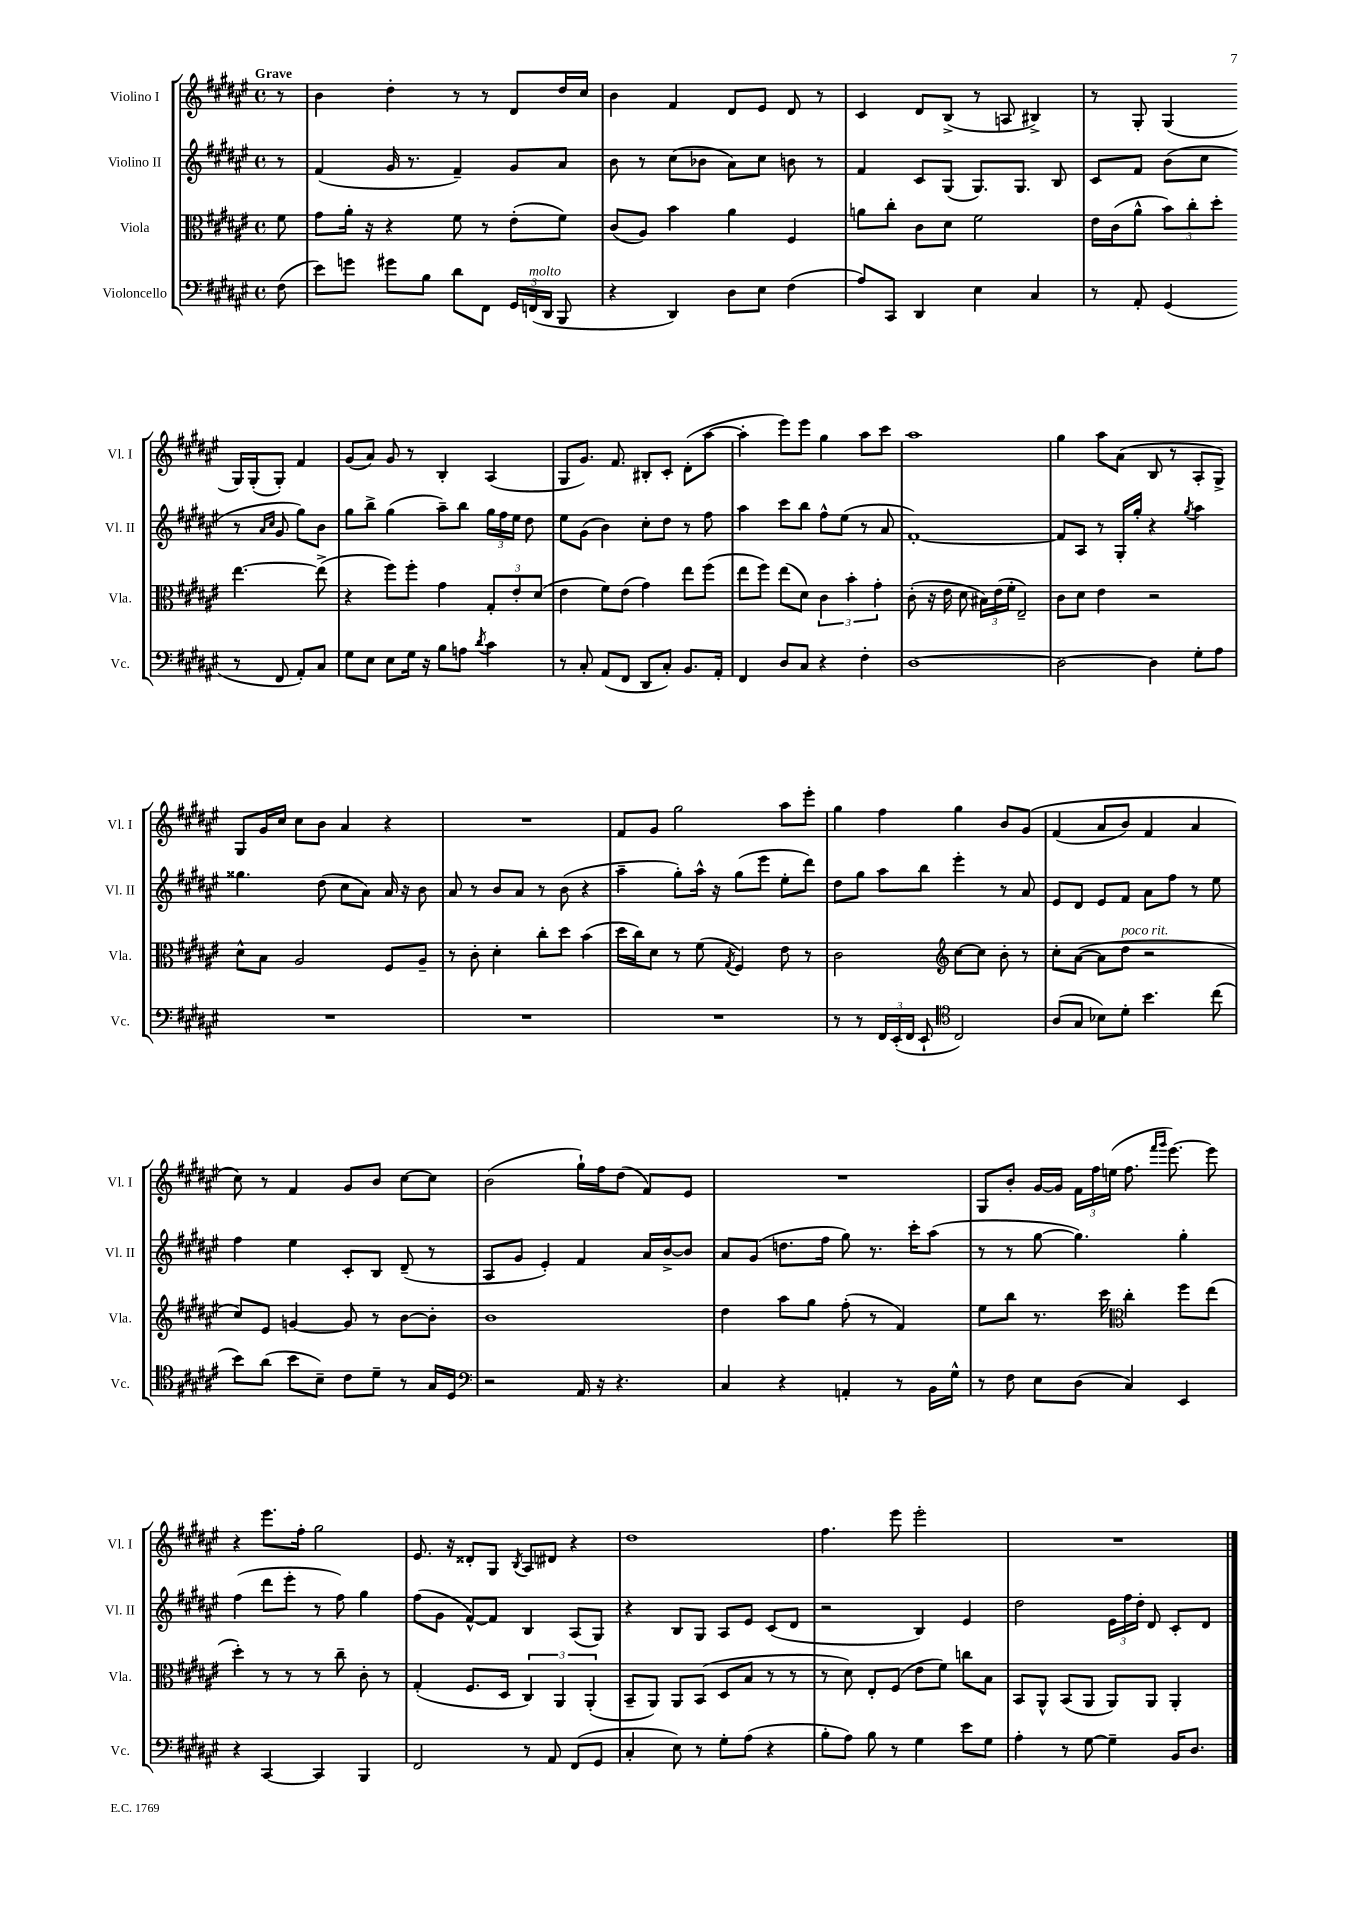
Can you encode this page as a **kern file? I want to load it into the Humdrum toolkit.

**kern	**kern	**kern	**kern
*staff4	*staff3	*staff2	*staff1
*clefF4	*clefC3	*clefG2	*clefG2
*k[f#c#g#d#a#e#]	*k[f#c#g#d#a#e#]	*k[f#c#g#d#a#e#]	*k[f#c#g#d#a#e#]
*M4/4	*M4/4	*M4/4	*M4/4
*met(c)	*met(c)	*met(c)	*met(c)
(8F#	8f#	8r	8r
=	=	=	=
8e#)	8g#	(4f#	4b
8g	16a#'	.	.
.	16r	.	.
8g#	4r	16g#	4dd#'
.	.	8.r	.
8B	.	.	.
8d#	8f#	4f#~)	8r
8FF#	8r	.	8r
24GG#	(8e#'	8g#	8d#
(24FF	.	.	.
24DD#	.	.	.
8BBB	8f#)	8a#	16dd#
.	.	.	16cc#
=	=	=	=
4r	(8c#	8b	4b
.	8A#)	8r	.
4DD#)	4b	(8cc#	4f#
.	.	8b-	.
8D#	4a#	8a#)	8d#
8E#	.	8cc#	8e#
(4F#	4F#	8b	8d#
.	.	8r	8r
=	=	=	=
8A#)	8a	4f#	4c#
8CC#	8cc#'	.	.
4DD#	8c#	8c#	8d#
.	8d#	(8G#	(8B^
4E#	2f#	8.G#)	8r
.	.	.	8A
.	.	8.G#	.
4C#	.	.	4B#^)
.	.	8B	.
=	=	=	=
8r	16e#	8c#	8r
.	(16c#	.	.
8AA#'	8a#^^	8f#	8G#'
(4GG#	12b)	(8b	(4G#
.	12cc#'	.	.
.	.	8cc#	.
.	12dd#'	.	.
8r	[4.ee#	8r	16G#)
.	.	.	(16G#'
.	.	16qqa#	.
.	.	16qqcc#	.
8FF#	.	8g#	8G#')
8AA#')	.	8gg#)	4f#
8C#	(8ee#^]	8b	.
=	=	=	=
8G#	4r	8gg#	(8g#
8E#	.	8bb^	8a#)
8E#	8ff#)	(4gg#	8g#
16G#	8ff#'	.	8r
16r	.	.	.
8B	4g#	8aa#~)	4B'
8A	.	8bb	.
8qd#	.	.	.
4c#	12G#'	24gg#	(4A#
.	.	24ff#	.
.	12e#'	24ee#	.
.	.	8dd#	.
.	(12d#	.	.
=	=	=	=
8r	4e#	8ee#	8G#
8C#'	.	(8g#	8.g#)
(8AA#	8f#)	4b)	.
.	.	.	8.f#
8FF#	(8e#	.	.
8DD#	4g#)	8cc#'	8B#'
8C#')	.	8dd#	8c#'
8.BB	8ee#	8r	(8d#'
.	(8ff#	8ff#	[8aa#
16AA#'	.	.	.
=	=	=	=
4FF#	8ee#	4aa#	4aa#']
.	8ff#)	.	.
8D#	(8ee#	8ccc#	8eee#)
8C#	8d#)	8bb	8eee#
4r	6c#	8ff#^^	4gg#
.	.	(8ee#	.
.	6b'	.	.
4F#'	.	8r	8aa#
.	6g#'	.	.
.	.	8a#	8ccc#
=	=	=	=
[1D#	(8c#'	[1f#')	1aa#
.	16r	.	.
.	16e#	.	.
.	8d#	.	.
.	24B#)	.	.
.	(24e#	.	.
.	24f#'	.	.
.	2E#~)	.	.
=	=	=	=
2D#_	8c#	8f#]	4gg#
.	8d#	8A#	.
.	4e#	8r	8aa#
.	.	16G#'	(8a#
.	.	16gg#'	.
4D#]	2r	4r	8B
.	.	.	8r
.	.	8qgg#	.
8G#'	.	4aa#	8A#'
8A#	.	.	8G#^)
=	=	=	=
1r	8d#^^	4.gg##	8G#
.	8B	.	16g#
.	.	.	16cc#
.	2A#	.	8cc#
.	.	(8dd#	8b
.	.	8cc#	4a#
.	.	8a#)	.
.	8F#	16a#	4r
.	.	16r	.
.	8A#~	8b	.
=	=	=	=
1r	8r	8a#	1r
.	8c#'	8r	.
.	4d#'	8b	.
.	.	8a#	.
.	8cc#'	8r	.
.	8dd#	(8b	.
.	(4b	4r	.
=	=	=	=
1r	16dd#	4aa#~	8f#
.	16cc#)	.	.
.	8d#	.	8g#
.	8r	8gg#')	2gg#
.	(8f#	16aa#^^	.
.	.	16r	.
.	8qG#	.	.
.	4F#)	(8gg#	.
.	.	8eee#	.
.	8e#	8ee#'	8aa#
.	8r	8ddd#)	8eee#'
=	=	=	=
8r	2c#	8dd#	4gg#
8r	.	8gg#	.
24FF#	.	8aa#	4ff#
(24EE#'	.	.	.
24FF#	.	.	.
8EE#`	.	8bb	.
*clefC4	*clefG2	*	*
2C#)	[8cc#	4eee#'	4gg#
.	8cc#]	.	.
.	8b'	8r	8b
.	8r	8a#	&(8g#
=	=	=	=
(8A#	8cc#'	8e#	(4f#
8G#	([8a#	8d#	.
8B-)	8a#]	8e#	8a#
8d#'	8dd#	8f#	8b)
4.b	2r	8a#	4f#
.	.	8ff#	.
.	.	8r	4a#
(8cc#	.	8ee#	.
=	=	=	=
8b)	8cc#)	4ff#	8cc#&)
(8a#	8e#	.	8r
8b	[4g	4ee#	4f#
8B~)	.	.	.
8c#	8g]	8c#'	8g#
8d#~	8r	8B	8b
8r	[8b	(8d#~	[8cc#
16G#	8b']	8r	8cc#]
16D#	.	.	.
=	=	=	=
*clefF4	*	*	*
2r	1b	8A#	(2b
.	.	8g#	.
.	.	4e#')	.
16AA#	.	4f#	16gg#`)
16r	.	.	16ff#
4.r	.	.	(8dd#
.	.	16a#	8f#)
.	.	[16b^	.
.	.	8b]	8e#
=	=	=	=
4C#	4dd#	8a#	1r
.	.	(8g#	.
4r	8aa#	8.dd	.
.	8gg#	.	.
.	.	16ff#	.
4AA'	(8ff#'	8gg#)	.
.	8r	8.r	.
8r	4f#)	.	.
.	.	16ccc#'	.
16BB	.	(8aa#	.
16G#^^	.	.	.
=	=	=	=
8r	8ee#	8r	8G#
8F#	8bb	8r	8b'
8E#	8.r	[8gg#	[16g#
.	.	.	16g#]
(8D#	.	4.gg#])	24f#
.	.	.	24ff#
.	16ccc#	.	.
.	.	.	(24ee
*	*clefC3	*	*
4C#)	4cc#'	.	8.ff#
.	.	.	16qqfff#
.	.	.	16qqggg#
.	.	.	[8.eee#)
4EE#	8ff#	4gg#'	.
.	(8ee#	.	8eee#]
=	=	=	=
4r	4dd#')	(4ff#	4r
[4CC#	8r	8ddd#	8.eee#
.	8r	8eee#'	.
.	.	.	16ff#'
4CC#]	8r	8r	2gg#
.	8cc#~	8ff#)	.
4BBB	8c#'	4gg#	.
.	8r	.	.
=	=	=	=
2FF#	(4G#'	(8ff#	8.e#
.	.	8g#	.
.	.	.	16r
.	8.F#	[8f#^^)	8d##'
.	.	8f#]	8G#
.	16D#	.	.
.	.	.	8qB
8r	6C#)	4B	8A#
8AA#	.	.	8d#
.	6AA#	.	.
(8FF#	.	(8A#	4r
.	(6AA#'	.	.
8GG#	.	8G#)	.
=	=	=	=
4C#'	8BB~	4r	1dd#
.	8AA#)	.	.
8E#)	8AA#	8B	.
8r	(8BB	8G#	.
8G#'	8D#	8A#	.
(8A#	8B	8e#	.
4r	8r	(8c#	.
.	8r	8d#	.
=	=	=	=
8B'	8r	2r	4.ff#
8A#)	8d#)	.	.
8B	8E#'	.	.
8r	(8F#	.	8eee#
4G#	8e#	4B)	2eee#'
.	8f#)	.	.
8e#	8cc	4e#	.
8G#	8B	.	.
=	=	=	=
4A#'	8BB	2dd#	1r
.	8AA#^^	.	.
8r	(8BB	.	.
[8G#	8AA#	.	.
4G#~]	8AA#)	24e#	.
.	.	24ff#	.
.	.	24dd#'	.
.	8AA#	8d#	.
16BB	4AA#'	8c#'	.
8.D#	.	.	.
.	.	8d#	.
==	==	==	==
*-	*-	*-	*-
